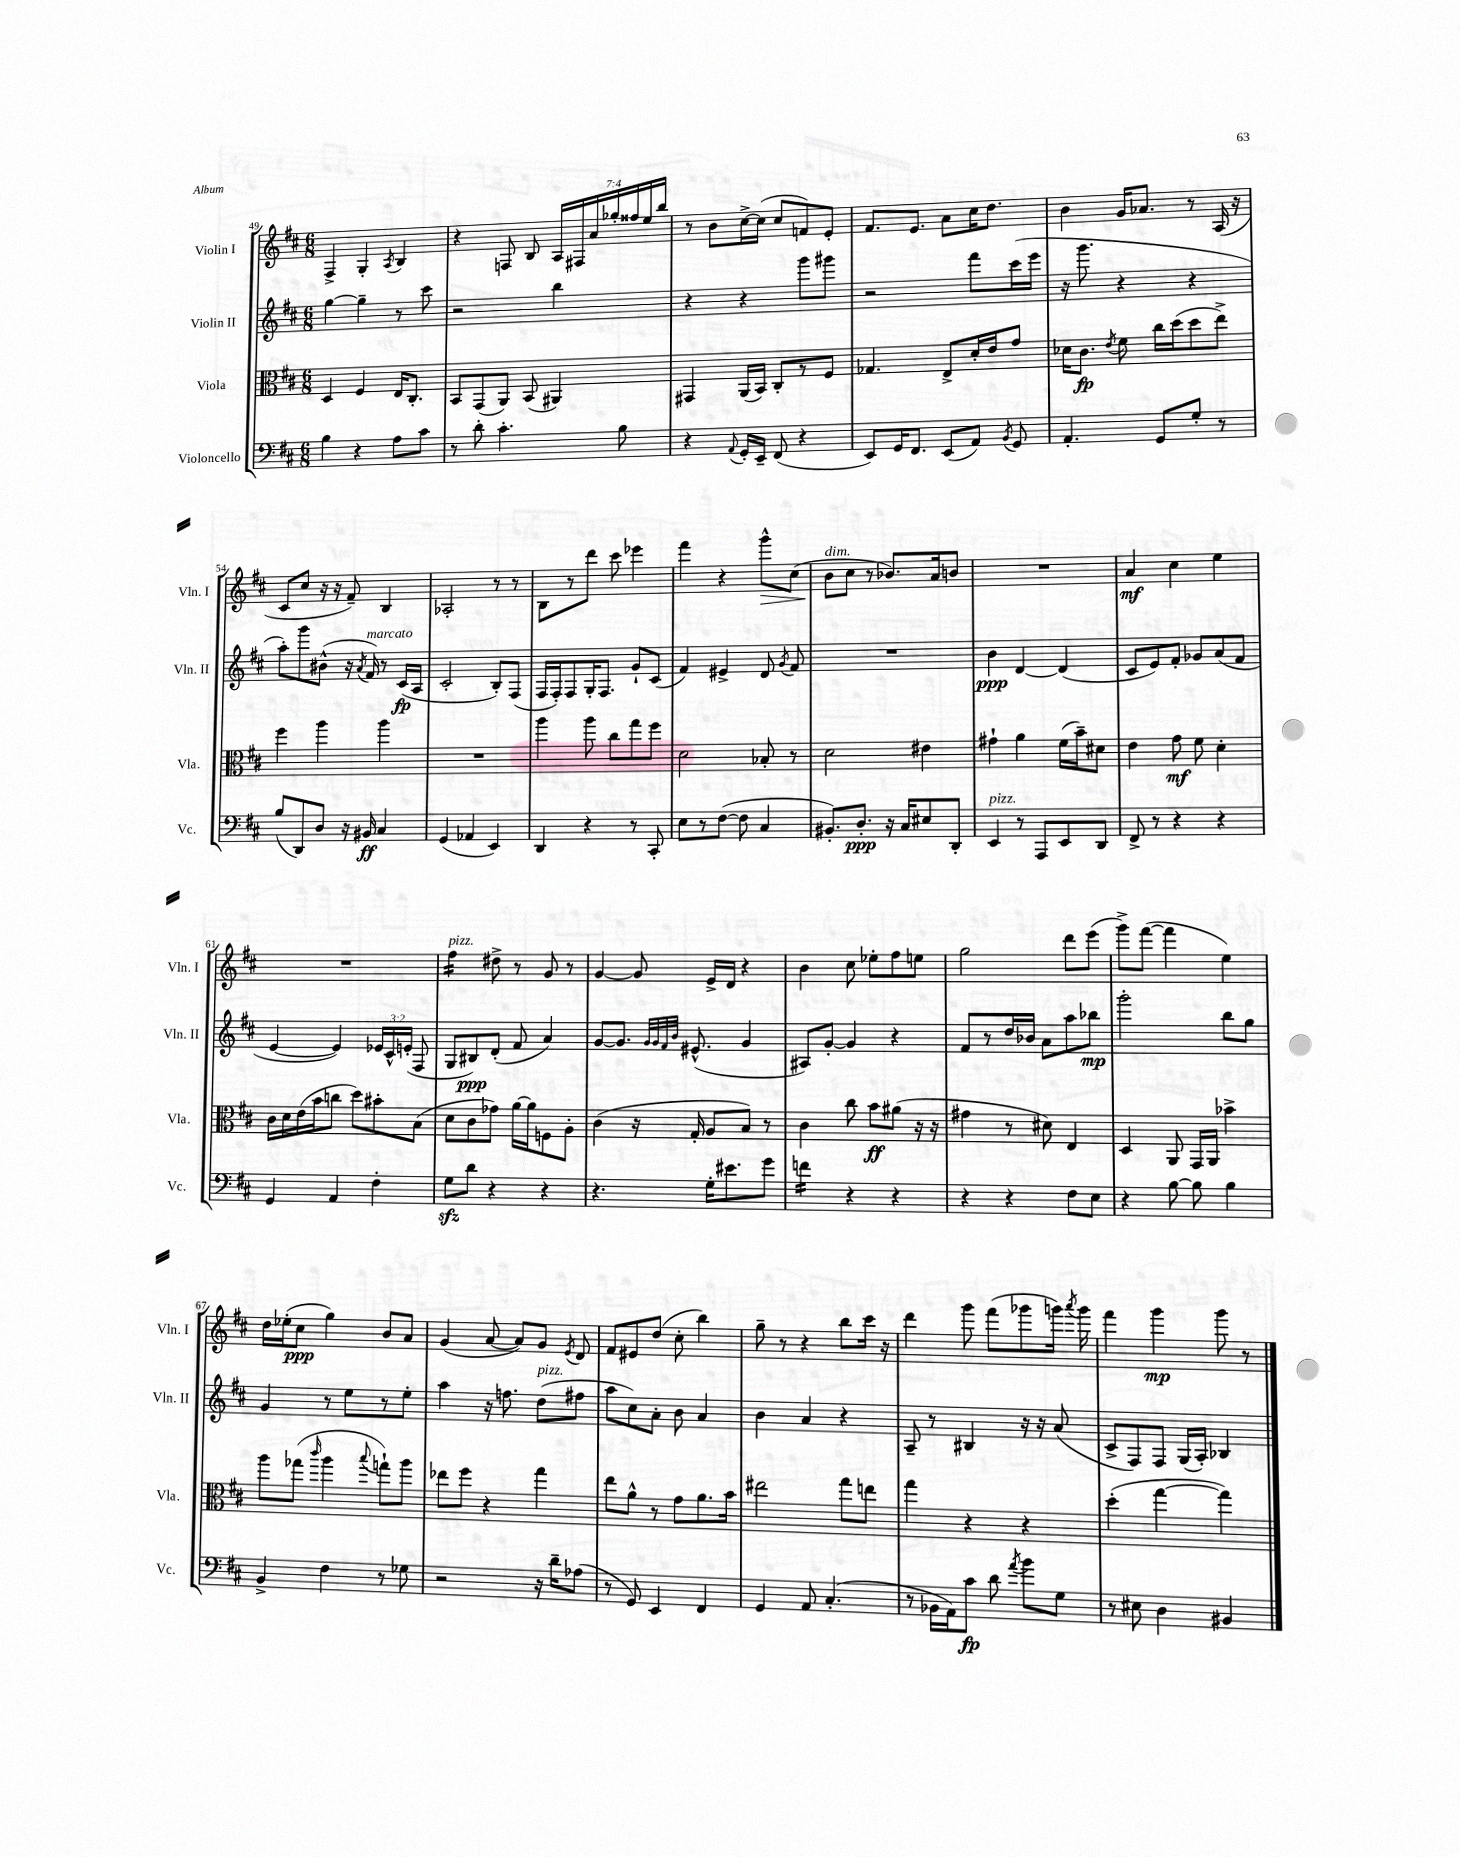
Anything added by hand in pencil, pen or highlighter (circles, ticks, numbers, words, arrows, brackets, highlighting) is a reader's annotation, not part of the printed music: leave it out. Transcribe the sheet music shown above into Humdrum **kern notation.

**kern	**kern	**kern	**kern
*staff4	*staff3	*staff2	*staff1
*clefF4	*clefC3	*clefG2	*clefG2
*k[f#c#]	*k[f#c#]	*k[f#c#]	*k[f#c#]
*M6/8	*M6/8	*M6/8	*M6/8
4B\	4D/	[4gg\	4F#^/
4r	4F#/	4gg~\]	4G'/
.	.	.	8qA/
8A\L	16E/LK	8r	4B/
.	8.C#'/J	.	.
8c#\J	.	8ccc#\	.
=	=	=	=
8r	8BB/L	2r	4r
8d'\	(8GG/	.	.
4.c#'\	8AA/J)	.	8F/
.	(8BB/	.	8B/
.	4AA#/)	4bb\	28A/LL
.	.	.	28F#/
.	.	.	28a/
.	.	.	28gg-'/
8B\	.	.	.
.	.	.	28ff##/
.	.	.	28ee/
.	.	.	28bb/JJ
=	=	=	=
4r	4GG#/	4r	8r
.	.	.	8b\L
8qqAA/	.	.	.
16GG'/LL	(16AA/LL	4r	[16cc#^\L
16EE~/JJ	16BB/JJ)	.	(16cc#\]JJ
(8FF#/	8C#'/L	.	8cc#/L
4r	8r	8ggg\L	8f/)
.	8F#/J	8ggg#\J	8e'/J
=	=	=	=
8EE/L)	4.G-/	2r	8.f#/L
16GG/K	.	.	.
8.FF#/J	.	.	8.e/J
(8EE/L	8E^/L	.	8a\L
8AA/J)	16d'/L	8fff#\L	16cc#\K
.	16e/J	.	8.dd\J
8qBB/	.	.	.
8GG/	8g/J	(16ccc#\L	.
.	.	16eee\JJ	.
=	=	=	=
4.AA'/	16d-\LK	16r	4b\
.	8.c#\J	8.ggg\	.
.	8qe/	.	.
.	8f#\	4r	16g/LK
.	.	.	8.a-/J
8GG/L	16cc#\LL	.	.
.	(16dd\J	.	.
8G'/J	8dd\	4r	8r
8r	8ee^\J)	.	(16A/
.	.	.	16r
=	=	=	=
(8B/L	4ff#\	8aa'\L)	8c#/L
8DD/)	.	8ggg\	8cc#/J
8D/J	4aa\	(8b#^^\J	16r
.	.	.	16r
16r	.	16r	8f#~/)
.	.	8qa/	.
16BB#/	.	16f#/)	.
4C#/	4aa\	8r	4B/
.	.	(16c#/LL	.
.	.	16A/JJ	.
=	=	=	=
(4GG/	2.r	2c#'/	2A-'/
4AA-/	.	.	.
4EE/)	.	8B'/L)	8r
.	.	(8F#/J	8r
=	=	=	=
4DD/	4aa\	16F#/LL	8B\L
.	.	16F#'/J)	.
.	.	8F#/	8r
4r	8aa\	16G'/K	8ddd\J
.	.	8.F#/J	.
.	8cc#\L	.	8ccc#\
8r	8gg\	8g`/L	4eee-\
8CC#'/	8ff#\J	(8c#/J	.
=	=	=	=
8E\L	2d\	4f#/)	4fff#\
8r	.	.	.
([8F#\J	.	4e#^/	4r
8F#\]	.	.	.
4C#/	8B-'/	8d/	8ggg^^\L
.	.	8qg/	.
.	8r	8f#/	(8cc#\J
=	=	=	=
8.BB#'/L)	2d\	2.r	8b\L
.	.	.	8cc#\J
8.D'/J	.	.	.
.	.	.	8r
16r	.	.	8.b-/L)
16C#/LK	.	.	.
8E#/	4e#\	.	.
.	.	.	16a/k
8DD'/J	.	.	8b/J
=	=	=	=
4EE/	4g#`\	4b\	2.r
8r	4a\	[4d/	.
8AAA/L	.	.	.
8EE/	(16f#\LL	(4d/]	.
.	16b~\J)	.	.
8DD/J	8d#\J	.	.
=	=	=	=
8FF#^/	4e\	8c#/L	4a/
8r	.	8e/)	.
4r	8g\	8f#'/J	4cc#\
.	8f#\	8g-/L	.
4r	4d'\	(8a/	4ee\
.	.	8f#/J	.
=	=	=	=
4GG/	16c#\LL	[4e/	2.r
.	16d\	.	.
.	(16e\	.	.
.	16b\J	.	.
4AA/	8cc\J	4e/])	.
.	8dd\L)	.	.
4F#'\	8b#'\	24e-/LL	.
.	.	24c#^^/	.
.	.	(24e'/JJ	.
.	(8B\J	8F#/	.
=	=	=	=
8G\L	8d\L	8G/L	4ff#\
8d\J	8c#\	8B#/)	.
4r	8g-\J)	(8d'/J	8dd#^\
.	[16a\LL	8f#/	8r
.	16a\]J	.	.
4r	8F\	4a/)	8g/
.	8A'\J	.	8r
=	=	=	=
4.r	(4c#\	[8g/L	[4g/
.	.	8.g/]J	.
.	16r	.	8g/]
.	.	32qqg/LLL	.
.	.	32qqg/	.
.	.	32qqf#/	.
.	.	32qqb/JJJ	.
.	16G'/	(8.e#^^/	.
16G'\LK	8A/L	.	16e^/LL
8.e#\	.	.	16d/JJ
.	8B/J)	4g/	4r
8g\J	8r	.	.
=	=	=	=
4f\	4c#\	8A#/L)	4b\
.	.	[8g'/J	.
4r	8cc#\	4g/]	8cc#\
.	8b\L	.	8ee-'\L
4r	(8a#\J	4r	8ff#\
.	16r	.	8ee\J
.	16r	.	.
=	=	=	=
4r	4g#\	8f#/L	2gg\
.	.	8r	.
4r	8r	16dd/L	.
.	.	16b-/JJ	.
.	8d#\)	8a\L	.
8F#\L	4E/	8aa\	8ddd\L
8E\J	.	8bb-\J	(8eee\J
=	=	=	=
4r	4D/	2ggg'\	8ggg^\L)
.	.	.	([8fff#\J
[8B\	8AA/	.	4fff#\]
8B\]	16GG/LL	.	.
.	16AA/JJ	.	.
4B\	4b-^\	8bb\L	4ee\)
.	.	8gg\J	.
=	=	=	=
4BB^/	8aa\L	4g/	16dd\LL
.	.	.	(16ee-'\J
.	(8gg-\J	.	8cc#\J
.	16qqccc#/	.	.
4F#\	4aa\	8r	4gg\)
.	.	8ee\L	.
.	8qqbb/	.	.
8r	8gg`\L)	8r	8b/L
8G-\	8aa\J	8ee'\J	8a/J
=	=	=	=
2r	8ee-\L	4aa\	(4g/
.	8ff#\J	.	.
.	4r	16r	[8a/
.	.	8.ff\	.
.	.	.	8a/]L)
16r	4gg\	(8dd\L	8g/J
16d~\LK	.	.	.
.	.	.	8qe/
(8A-\J	.	8ff#\J	8d/
=	=	=	=
8r	8ee\L	8aa\L	8f#/L
8GG/)	8a^^\J	8cc#\)	8e#/
4EE/	8r	8a'\J	(8dd/J
.	8g\L	8b\	8cc#'\
4FF#/	8.a\	4a/	4bb\)
.	16b\Jk	.	.
=	=	=	=
4GG/	2ee#\	4b\	8gg~\
.	.	.	8r
8AA/	.	4a/	4r
(4.C#'/	.	.	.
.	8gg\L	4r	8bb\L
.	8ee\J	.	16ccc#\Jk
.	.	.	16r
=	=	=	=
8r	4gg\	8A~/	4ddd\
16BB-\LL	.	8r	.
16AA\J)	.	.	.
8c#\J	4r	4B#/	8ggg\
8d\	.	.	(8fff#\L
8qa/	.	.	.
8b\L	4r	16r	8ggg-\
.	.	16r	.
8G\J	.	(8a/	16ggg\Jk)
.	.	.	8qaaa/
.	.	.	16ggg\
=	=	=	=
8r	(4dd'\	8c#^/L	4fff#\
8E#\	.	8F#/)	.
4D\	[4gg\	8F#/J	4ggg\
.	.	(16G/LL	.
.	.	16A'/JJ)	.
4BB#/	4gg\])	4B-/	8ggg\
.	.	.	8r
==	==	==	==
*-	*-	*-	*-
